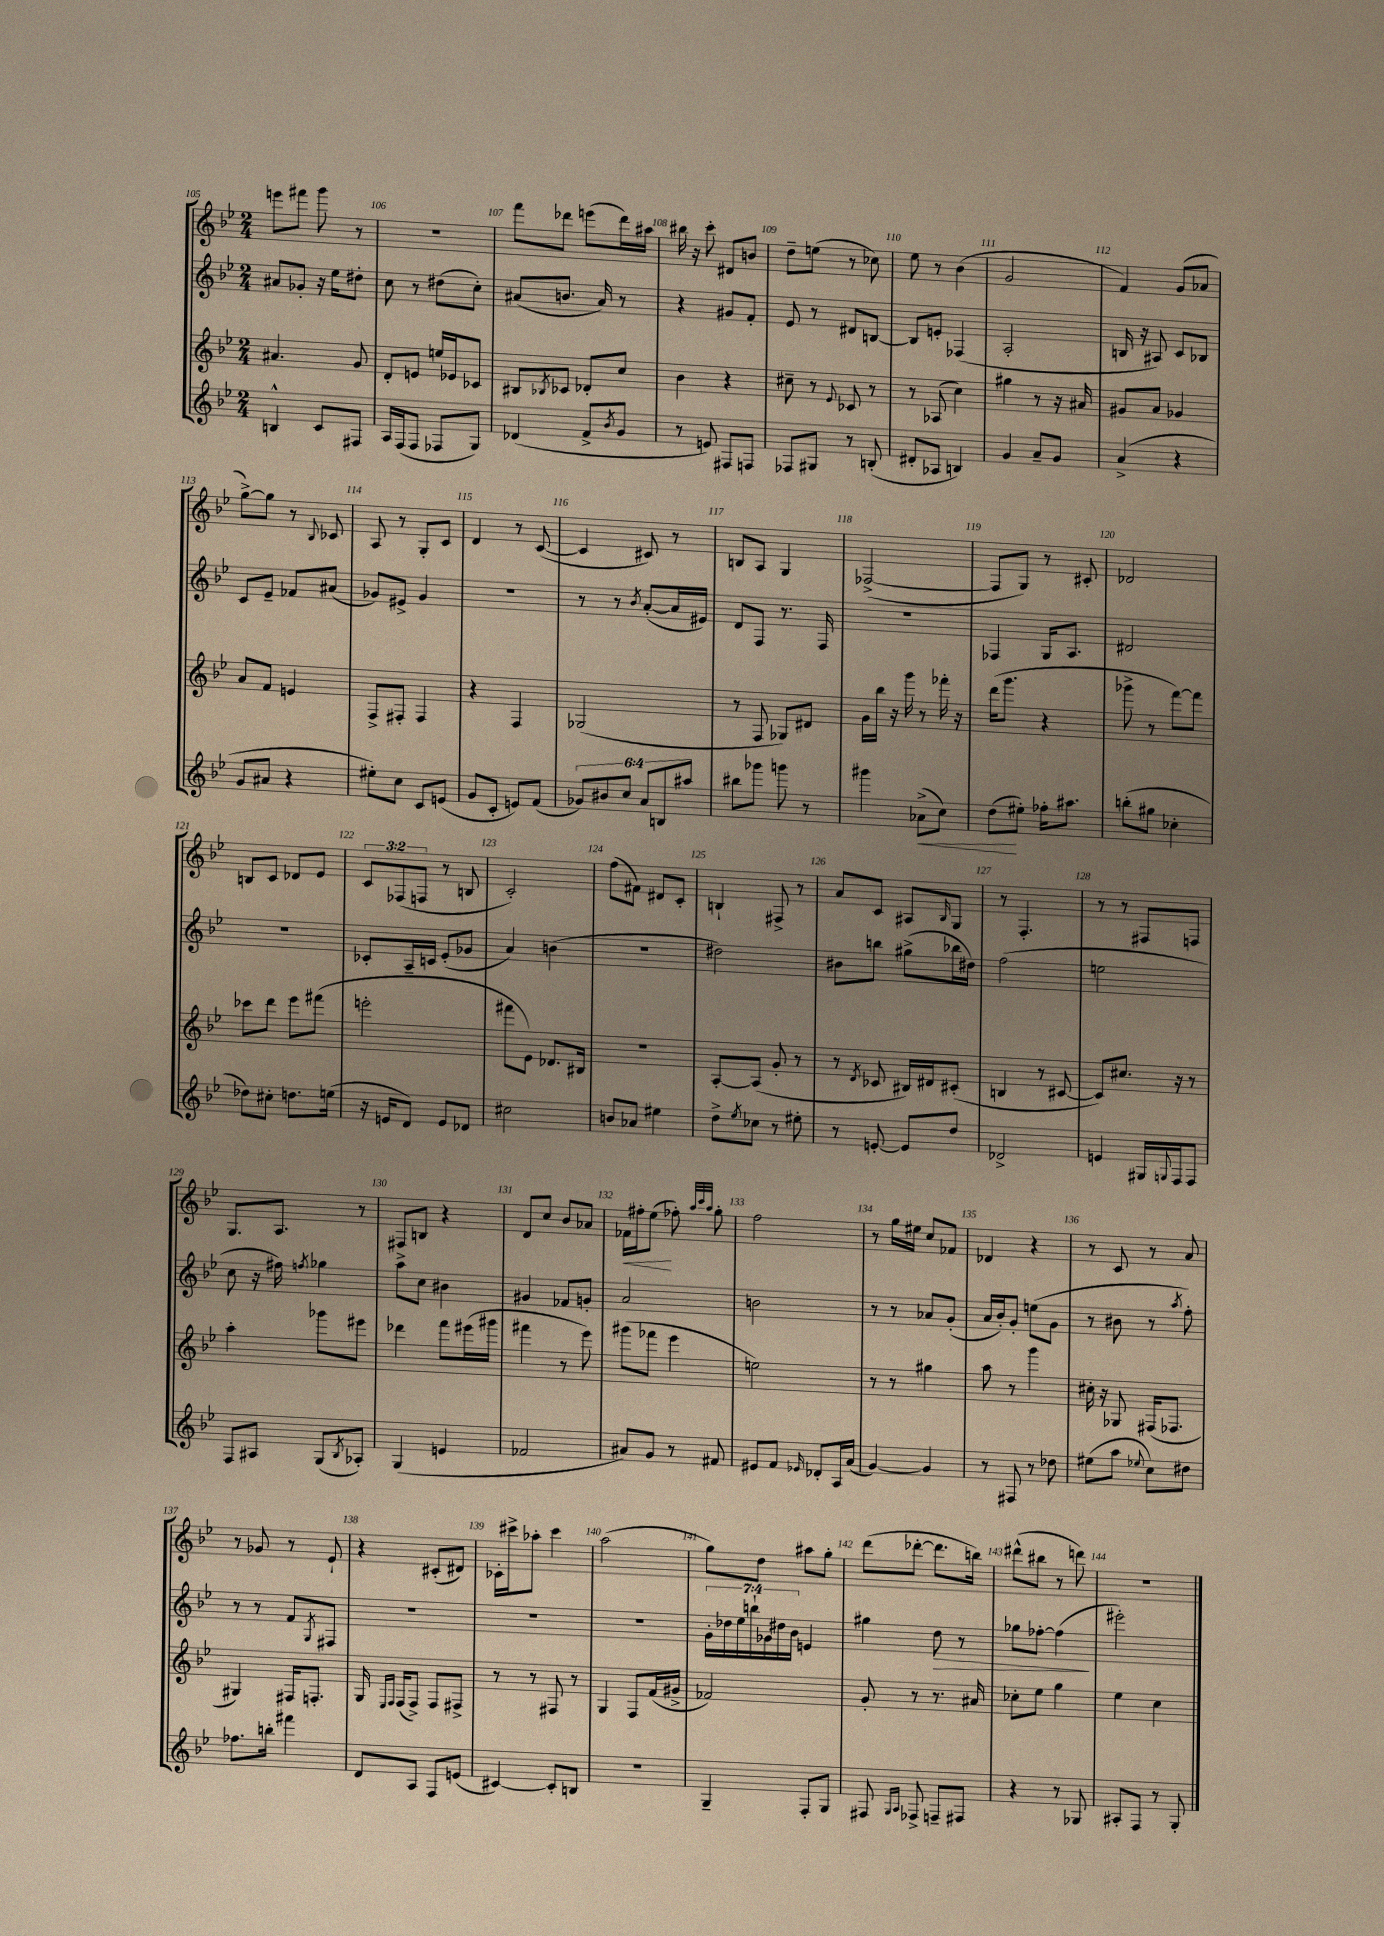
<<
\new StaffGroup <<
\new Staff = "s0" {
    \clef treble \key bes \major \numericTimeSignature \time 2/4 \override Staff.TupletNumber.text = #tuplet-number::calc-fraction-text
    e'''8 fis'''8 g'''8 r8 |
    R2 |
    f'''8 des'''8 e'''8( des'''16) ais''16 |
    bis''16 r16 c'''8-. dis'8 b'8 |
    d''8-- e''8( r8 ces''8) |
    ees''8 r8 bes'4( |
    g'2 |
    f'4) g'8( aes'8 |
    g''8~->) g''8 r8 \appoggiatura { bes8 } ces'8 |
    a8 r8 g8-. c'8 |
    d'4 r8 c'8~( |
    c'4 cis'8) r8 |
    b8 a8 g4 |
    fes2~->( |
    fes8 g8) r8 cis'8-. |
    des'2 |
    b8 c'8 des'8 ees'8 |
    \tuplet 3/2 { c'8 fes8( f8 } r8 b8 |
    c'2-.) |
    f''8( fis'8) dis'8 c'8-. |
    b4-! fis8-> r8 |
    a'8 c'8 ais8 \grace { bes16 } g8 |
    r8 f4.-. |
    r8 r8 fis8 f8 |
    g8. a8. r8 |
    fis8 b8 r4 |
    d'8 c''8 bes'8 aes'8 |
    fes'16\< fis''16-. ees''8\!( fes''8-.) \grace { a''32 c'''32 a''32 } g''8-. |
    f''2 |
    r8 g''16 eis''16 c''8 fes'8 |
    des'4 r4 |
    r8 c'8 r8 a'8 |
    r8 ges'8 r8 ees'8-! |
    r4 cis'8-.( dis'8) |
    ces'16-. cis'''16-> aes''8-. cis'''4 |
    a''2( |
    g''8) d''8 ais''8 g''8-. |
    d'''8( des'''8~-. des'''8. b''16) |
    dis'''8-^( bis''8 r8 d'''8) |
    R2 \bar "|." |
}
\new Staff = "s1" {
    \clef treble \key bes \major \numericTimeSignature \time 2/4 \override Staff.TupletNumber.text = #tuplet-number::calc-fraction-text
    ais'8 ges'8-. r16 ees''16 dis''8-. |
    c''8 r8 dis''8( c''8-.) |
    ais'8( b'8. ais'16) r8 |
    r4 gis'8 f'8-. |
    ees'8 r8 dis'8 b8~ |
    b8 e'8-. fes4( |
    a2-. |
    b16 r16 ais8) c'8 bes8 |
    c'8 ees'8-- fes'8 ais'8( |
    ges'8) eis'8-> ges'4 |
    R2 |
    r8 r8 \acciaccatura { bes'8 } a'8~-.( a'16 eis'16) |
    d'8 f8 r8. f16 |
    r2 |
    fes4 g16 a8. |
    dis'2 |
    R2 |
    ces'8-. a16-- c'16 ees'8-.( ges'8 |
    a'4) b'4( |
    r2 |
    dis''2) |
    bis'8 b''8 gis''8->( bes''16 dis''16) |
    f''2( |
    e''2 |
    c''8 r16 fis''16) \acciaccatura { f''8 } ges''4 |
    a''8-> c''8 bis'4 |
    gis'4 fes'8 g'8-. |
    a'2 |
    b'2 |
    r8 r8 aes'8 g'8-.( |
    a'16 bes'16-.) g'8-. e''8( g'8 |
    r8 bis'8 r8 \acciaccatura { a''8 } f''8-.) |
    r8 r8 f'8 \acciaccatura { g8 } fis8 |
    R2 |
    R2 |
    R2 |
    \tuplet 7/4 { g'16-. des''16 ees''16 b''16-! ges'16 dis''16 bes'16 } e'4 |
    gis''4 d''8\> r8 |
    ges''8 fes''8~-. fes''4\!( |
    eis'''2-.) \bar "|." |
}
\new Staff = "s2" {
    \clef treble \key bes \major \numericTimeSignature \time 2/4
    ais'4. g'8 |
    d'8-. e'8 e''16 ees'16 ces'8 |
    bis8 \acciaccatura { bes8 } ces'8 des'8-. c''8 |
    bes'4 r4 |
    cis''8-- r8 \appoggiatura { ees'8 } ces'8 r8 |
    r8 aes8( c''4) |
    gis''4 r8 r16 ais'16 |
    gis'8 a'8 ges'4 |
    a'8 f'8 e'4 |
    f8-> fis8-. fis4 |
    r4 f4 |
    ges2( |
    r8 f8 ges8) dis'8 |
    g'16 bes''16 r16 g'''16 r8 fes'''16-. r16 |
    d'''16( g'''8. r4 |
    ges'''8-> r8 f'''8~) f'''8 |
    ces'''8 d'''8 ees'''8 fis'''8( |
    e'''2-. |
    fis'''8 ees'8) des'8. bis16 |
    r2 |
    a8~-. a8( g'8-. r8 |
    r8 \acciaccatura { d'8 } ces'8 bis16) dis'16 cis'8-.( |
    b4 r8 cis'8~ |
    cis'8) cis''8. r16 r8 |
    a''4-. ges'''8 eis'''8 |
    des'''4 f'''8 eis'''16( gis'''16 |
    fis'''4 r8 ees'''8) |
    gis'''8( fes'''8 ees'''4 |
    e''2) |
    r8 r8 gis''4 |
    a''8 r8 g'''4 |
    cis''16-. r16 ges8 fis16( fes8. |
    gis4) fis16 f8.-. |
    g16 \grace { ees16 f16 } f16( f8->) f8 fis8-> |
    r8 r8 fis8 r8 |
    g4 f8 f'16( gis'16-> |
    fes'2) |
    g'8-. r8 r8. ais'16 |
    ces''8-. ees''8 g''4 |
    ees''4 c''4 \bar "|." |
}
\new Staff = "s3" {
    \clef treble \key bes \major \numericTimeSignature \time 2/4 \override Staff.TupletNumber.text = #tuplet-number::calc-fraction-text
    b4-^ c'8 fis8 |
    a16 f16( f8 fes8 g8) |
    des'4( f'8-> \acciaccatura { bes'8 } g'8 |
    r8 e'8) fis8 f8 |
    fes8 gis8 r8 b8-.( |
    dis'8-. aes8 b4) |
    g'4 a'8-- g'8 |
    a'4->( r4 |
    g'8 ais'8 r4 |
    eis''8-.) c''8 c'8 e'8( |
    g'8 c'8-. e'8) f'8( |
    \tuplet 6/4 { ges'8) bis'8 c''8 a'8 b8 ais''8 } |
    bis''8 ges'''8 g'''8 r8 |
    gis'''4 aes'8->\<( c''8) |
    d''8\!( eis''8-.) fes''16-. ais''8. |
    b''8-.( gis''8 ces''4-. |
    des''8) cis''8-. d''8. e''16( |
    r16 e'16 d'8) e'8 des'8 |
    cis''2 |
    b'8 aes'8 eis''4 |
    d''8-> \acciaccatura { ees''8 } ces''8 r8 eis''8-. |
    r8 e'8~-. e'8 d''8 |
    des'2-> |
    e'4 gis16 \appoggiatura { g8 } f16 f8 |
    f8 ais8 g8( \acciaccatura { bes8 } aes8-.) |
    g4( e'4 |
    fes'2 |
    ais'8) g'8 r8 fis'8 |
    eis'8 f'8 \grace { ees'16 } des'8-. a16 a'16( |
    g'4~) g'4 |
    r8 fis8 r8 des''8 |
    eis''8( a''8 \appoggiatura { ees''8 } c''8) dis''8 |
    fes''8. b''16-. fis'''4 |
    d'8 a8 f8 e'8( |
    cis'4~) cis'8-. b8 |
    r2 |
    g4-- f8-. g8 |
    fis8 \grace { g16 a16 } fes8-> f8-- fis8 |
    r4 r8 ges8 |
    ais8-. f8 r8 g8-. \bar "|." |
}
>>
>>
\layout { \context { \Score currentBarNumber = #105 \override BarNumber.break-visibility = ##(#f #t #t) barNumberVisibility = #all-bar-numbers-visible } }
